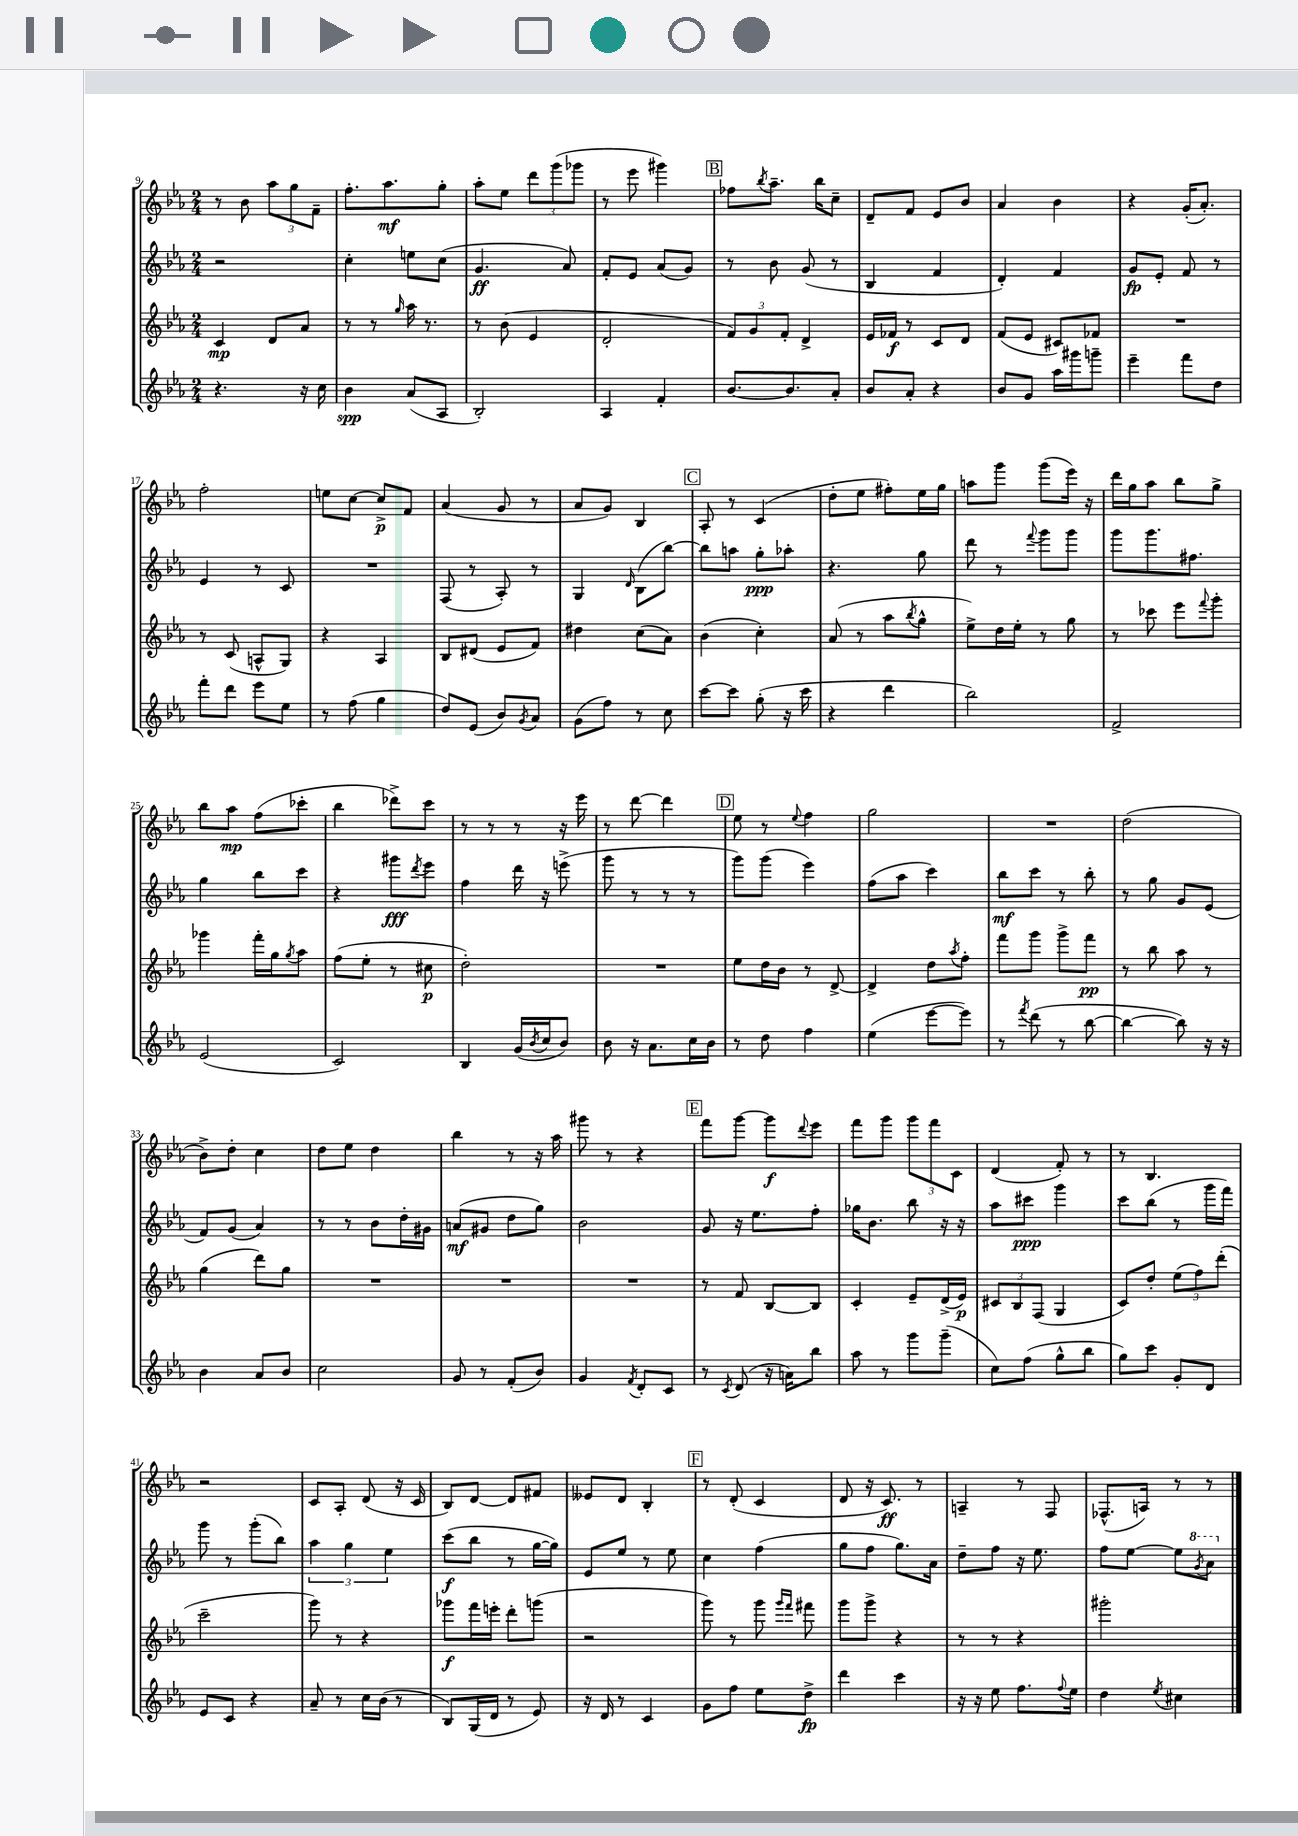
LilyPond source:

<<
\new StaffGroup <<
\new Staff = "s0" {
    \clef treble \key ees \major \numericTimeSignature \time 2/4
    r8 bes'8 \tuplet 3/2 { aes''8 g''8 f'8-- } |
    f''8.-. aes''8.\mf g''8-. |
    aes''8-. ees''8 \tuplet 3/2 { d'''8 g'''8( ges'''8 } |
    r8 ees'''8 gis'''4) |
    \mark \markup { \box "B" } fes''8 \acciaccatura { bes''8 } aes''8.-- bes''16 c''8-- |
    d'8-- f'8 ees'8 bes'8 |
    aes'4 bes'4 |
    r4 g'16-.( aes'8.-.) |
    f''2-. |
    e''8 c''8~ c''8->\p f'8 |
    aes'4( g'8 r8 |
    aes'8 g'8) bes4 |
    \mark \markup { \box "C" } aes8-. r8 c'4( |
    d''8-. ees''8 fis''8-.) ees''16 g''16 |
    a''8 g'''8 g'''8( ees'''16) r16 |
    d'''16 g''16 aes''8 bes''8 g''8-> |
    bes''8 aes''8\mp f''8( ces'''8-. |
    bes''4 des'''8->) c'''8 |
    r8 r8 r8 r16 ees'''16 |
    r8 d'''8~ d'''4 |
    \mark \markup { \box "D" } ees''8 r8 \appoggiatura { ees''8 } f''4 |
    g''2 |
    R2 |
    d''2( |
    bes'8->) d''8-. c''4 |
    d''8 ees''8 d''4 |
    bes''4 r8 r16 aes''16 |
    gis'''8 r8 r4 |
    \mark \markup { \box "E" } f'''8 g'''8~ g'''8\f \appoggiatura { d'''8 } ees'''8 |
    f'''8 g'''8 \tuplet 3/2 { g'''8 f'''8 c'8 } |
    d'4( f'8-.) r8 |
    r8 bes4. |
    r2 |
    c'8 aes8-. d'8( r16 c'16 |
    bes8) d'8~ d'8 fis'8 |
    eeses'8 d'8 bes4-. |
    \mark \markup { \box "F" } r8 d'8-.( c'4 |
    d'8 r16 c'8.\ff) r8 |
    a4-- r8 f8 |
    fes8.-^( a16) r8 r8 \bar "|." |
}
\new Staff = "s1" {
    \clef treble \key ees \major \numericTimeSignature \time 2/4
    r2 |
    c''4-. e''8 c''8( |
    g'4.\ff aes'8) |
    f'8-. ees'8 aes'8( g'8) |
    \mark \markup { \box "B" } r8 bes'8 g'8( r8 |
    bes4 f'4 |
    d'4-.) f'4 |
    g'8\fp ees'8-. f'8 r8 |
    ees'4 r8 c'8 |
    R2 |
    f8( r8 aes8-.) r8 |
    g4 \grace { d'16 } bes8( bes''8~) |
    \mark \markup { \box "C" } bes''8 a''8 g''8-.\ppp aes''8-. |
    r4. g''8 |
    d'''8 r8 \appoggiatura { f'''8 } g'''8 g'''8 |
    g'''8 g'''8. fis''8. |
    g''4 bes''8 c'''8 |
    r4 gis'''8\fff \acciaccatura { d'''8 } ees'''8 |
    f''4 d'''16 r16 e'''8->( |
    g'''8 r8 r8 r8 |
    \mark \markup { \box "D" } g'''8) g'''8( ees'''4) |
    f''8( aes''8 c'''4) |
    bes''8\mf c'''8 r8 bes''8-. |
    r8 g''8 g'8 ees'8( |
    f'8) g'8( aes'4) |
    r8 r8 bes'8 d''16-. gis'16 |
    a'8\mf( gis'8 d''8 g''8) |
    bes'2 |
    \mark \markup { \box "E" } g'8 r16 ees''8. f''8-. |
    ges''16 bes'8. bes''8 r16 r16 |
    aes''8 cis'''8\ppp g'''4 |
    c'''8 bes''8( r8 g'''16 f'''16) |
    g'''8 r8 g'''8-.( bes''8) |
    \tuplet 3/2 { aes''4 g''4 ees''4 } |
    c'''8\f( bes''8 r8 g''16~ g''16) |
    ees'8 ees''8 r8 ees''8 |
    \mark \markup { \box "F" } c''4 f''4( |
    g''8 f''8 g''8.) aes'16 |
    d''8-- f''8 r16 ees''8. |
    f''8 ees''8~ ees''8 \ottava #1 \acciaccatura { g''8 } aes''8 \ottava #0 \bar "|." |
}
\new Staff = "s2" {
    \clef treble \key ees \major \numericTimeSignature \time 2/4
    c'4\mp d'8 aes'8 |
    r8 r8 \grace { g''16 } aes''16 r8. |
    r8 bes'8( ees'4 |
    d'2-. |
    \mark \markup { \box "B" } \tuplet 3/2 { f'8) g'8 f'8-. } d'4-> |
    ees'16 fes'16\f r8 c'8 d'8 |
    f'8( ees'8 cis'8) fes'8 |
    R2 |
    r8 c'8( a8-^ g8) |
    r4 aes4 |
    bes8 dis'8( ees'8 f'8) |
    dis''4 c''8( aes'8) |
    \mark \markup { \box "C" } bes'4( c''4-.) |
    aes'8( r8 aes''8 \acciaccatura { bes''8 } g''8-^ |
    ees''8->) d''16 ees''16-. r8 g''8 |
    r8 ces'''8 ees'''8 \appoggiatura { f'''8 } g'''8-. |
    ges'''4 f'''16-. g''16 \acciaccatura { g''8 } aes''8 |
    f''8( ees''8-. r8 cis''8\p |
    d''2-.) |
    R2 |
    \mark \markup { \box "D" } ees''8 d''16 bes'16 r8 d'8~-> |
    d'4-> d''8 \acciaccatura { aes''8 } f''8-. |
    f'''8 g'''8 g'''8-> f'''8\pp |
    r8 bes''8 aes''8 r8 |
    g''4( d'''8) g''8 |
    R2 |
    R2 |
    R2 |
    \mark \markup { \box "E" } r8 f'8 bes8~ bes8 |
    c'4-. ees'8-- d'16->( ees'16\p) |
    \tuplet 3/2 { cis'8 bes8 f8( } g4 |
    c'8) d''8-. \tuplet 3/2 { ees''8( f''8) d'''8-.( } |
    c'''2-- |
    g'''8) r8 r4 |
    ges'''8\f f'''16 e'''16-. d'''8-. g'''8( |
    r2 |
    \mark \markup { \box "F" } g'''8) r8 g'''8 \grace { g'''16 f'''16 } fis'''8 |
    g'''8 g'''8-> r4 |
    r8 r8 r4 |
    gis'''2-. \bar "|." |
}
\new Staff = "s3" {
    \clef treble \key ees \major \numericTimeSignature \time 2/4
    r4. r16 c''16 |
    bes'4\spp aes'8( aes8 |
    bes2-.) |
    aes4 f'4-. |
    \mark \markup { \box "B" } bes'8.~ bes'8. aes'8-. |
    bes'8 aes'8-. r4 |
    bes'8 g'8 aes''16 gis'''16 g'''8-- |
    ees'''4-- f'''8 d''8 |
    f'''8-. d'''8 ees'''8 ees''8 |
    r8 f''8( g''4 |
    d''8) ees'8( bes'8) \acciaccatura { g'8 } aes'8 |
    g'8( f''8) r8 c''8 |
    \mark \markup { \box "C" } c'''8~ c'''8 g''8-.( r16 c'''16 |
    r4 d'''4 |
    bes''2) |
    f'2-> |
    ees'2( |
    c'2) |
    bes4 g'16( \acciaccatura { bes'8 } c''16 bes'8) |
    bes'8 r16 aes'8. c''16 bes'16 |
    \mark \markup { \box "D" } r8 d''8 f''4 |
    ees''4( ees'''8~ ees'''8) |
    r8 \acciaccatura { f'''8 } d'''8( r8 bes''8~ |
    bes''4~ bes''8) r16 r16 |
    bes'4 aes'8 bes'8 |
    c''2 |
    g'8 r8 f'8-.( bes'8) |
    g'4 \acciaccatura { f'8 } d'8-. c'8 |
    \mark \markup { \box "E" } r8 \acciaccatura { c'8 } d'8( r16 a'16) bes''8 |
    aes''8 r8 g'''8 g'''8--( |
    c''8) f''8( g''8-^ bes''8 |
    g''8) c'''8 g'8-. d'8 |
    ees'8 c'8 r4 |
    aes'8-- r8 c''16 bes'16( r8 |
    bes8) g16( d'16 r8 ees'8) |
    r16 d'16 r8 c'4 |
    \mark \markup { \box "F" } g'8 f''8 ees''8 d''8->\fp |
    d'''4 c'''4 |
    r16 r16 ees''8 f''8. \appoggiatura { f''8 } ees''16 |
    d''4 \acciaccatura { ees''8 } cis''4 \bar "|." |
}
>>
>>
\layout { \context { \Score currentBarNumber = #9 } }
